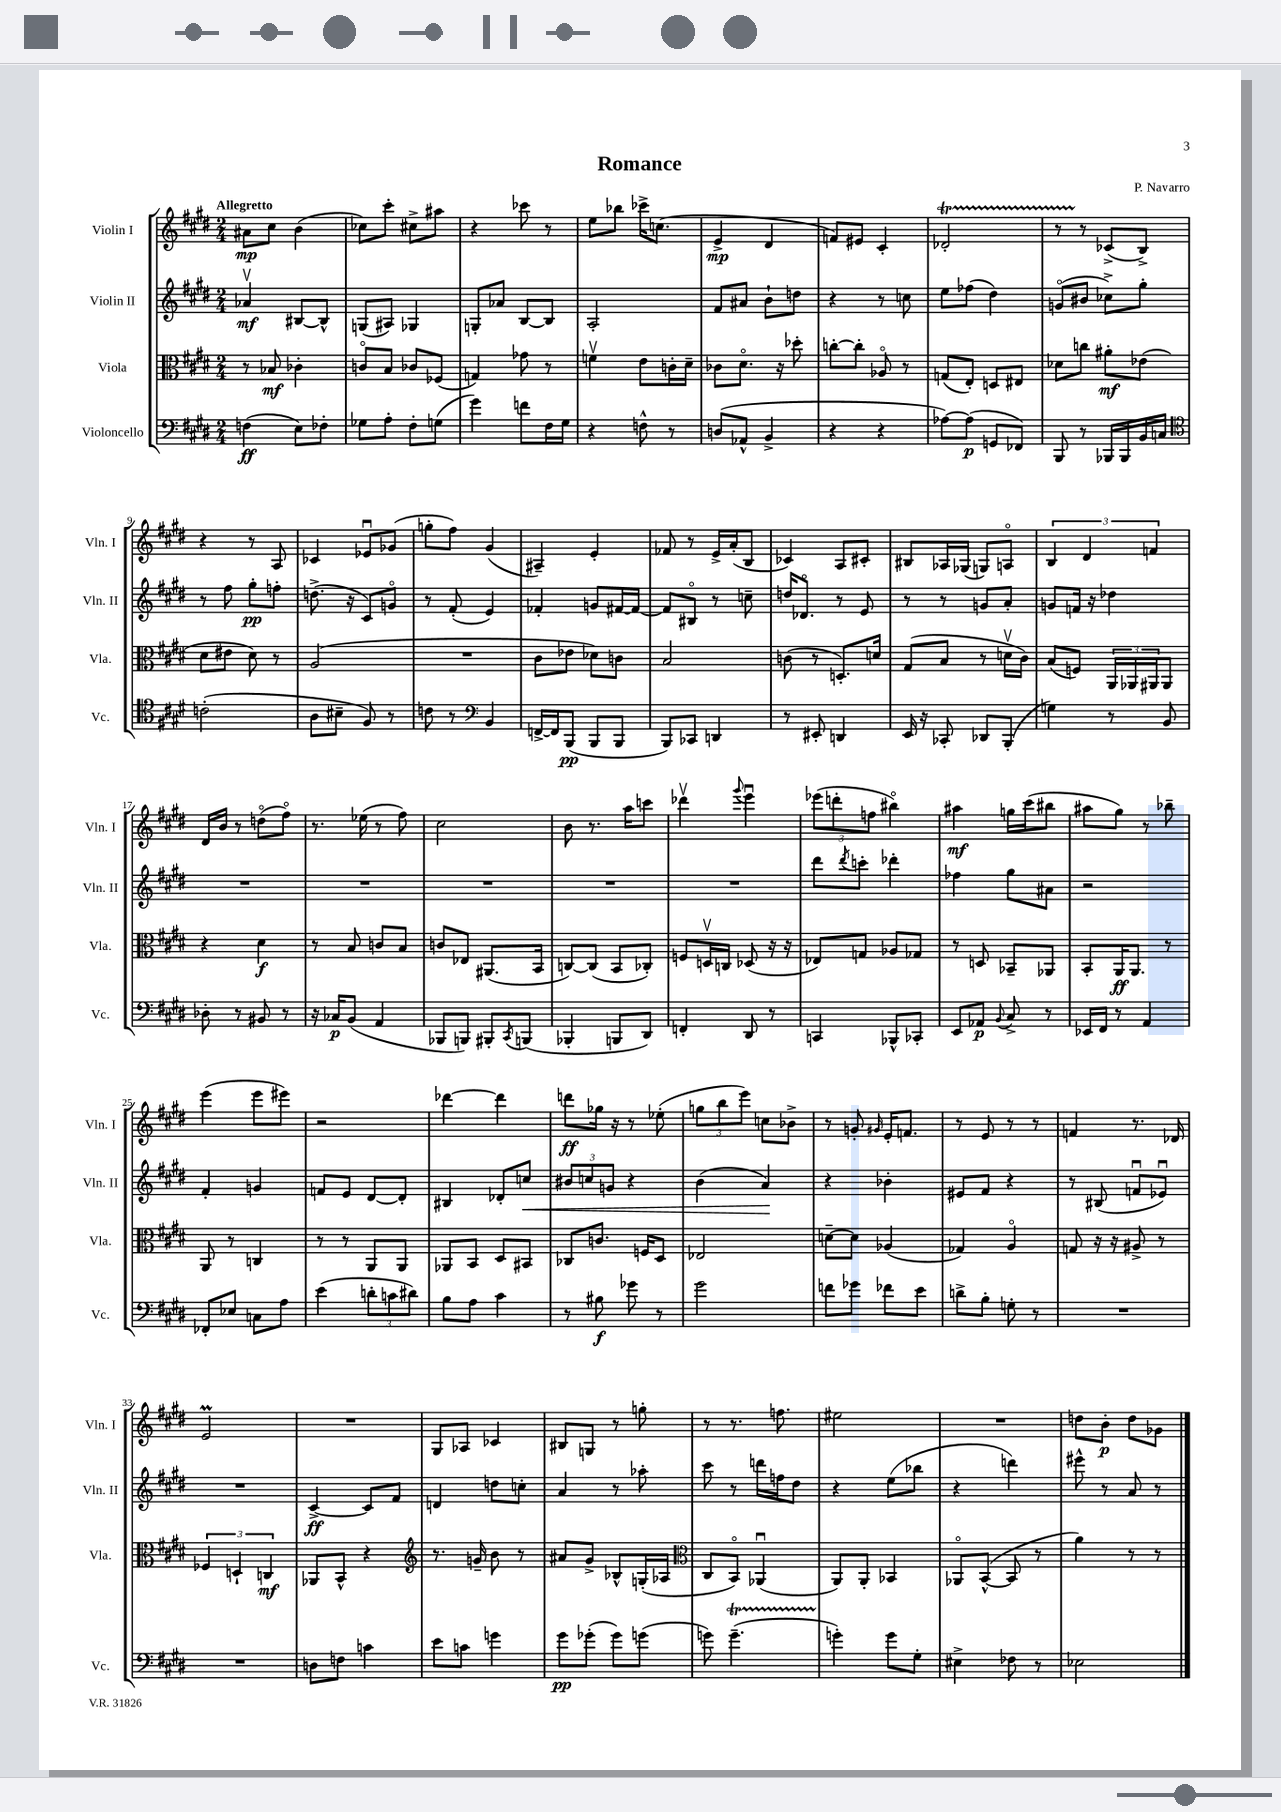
\header { title = "Romance" composer = "P. Navarro" }
<<
\new StaffGroup <<
\new Staff = "s0" \with { instrumentName = "Violin I" shortInstrumentName = "Vln. I" } {
    \clef treble \key e \major \numericTimeSignature \time 2/4 \tempo "Allegretto"
    ais'8\mp cis''8 b'4( |
    ces''8) cis'''8-. cis''8-> ais''8 |
    r4 ces'''8 r8 |
    e''8 bes''8 ces'''16-> c''8.( |
    e'4->\mp dis'4 |
    f'8) eis'8 cis'4-. |
    des'2-.\startTrillSpan |
    r8 r8\stopTrillSpan ces'8->( b8->) |
    r4 r8 a8 |
    ces'4 ees'8\downbow ges'8( |
    g''8-. fis''8) gis'4( |
    ais4--) e'4-. |
    fes'8 r8 e'16-> a'16-.( b8 |
    ces'4) a8 cis'8-. |
    bis8 aes16 ges16( g8) a8\flageolet |
    \tuplet 3/2 { b4 dis'4 f'4 } |
    dis'16 b'16 r8 d''8\flageolet( fis''8\flageolet) |
    r8. ees''16( r8 fis''8) |
    cis''2 |
    b'8 r8. a''16 c'''8 |
    des'''4\upbow \appoggiatura { gis'''8 } e'''4\downbow |
    \tuplet 3/2 { ees'''8( d'''8-. f''8 } bis''4\flageolet) |
    ais''4\mf g''16 cis'''16( bis''8 |
    ais''8 gis''8) r8 bes''8-- |
    e'''4( e'''8 eis'''8) |
    r2 |
    des'''4~ des'''4 |
    d'''8\ff ges''16 r16 r8 ees''8-.( |
    \tuplet 3/2 { g''8 b''8 e'''8) } c''8 bes'8-> |
    r8 g'8-. \grace { gis'16 } e'16-. f'8. |
    r8 e'8 r8 r8 |
    f'4 r8. des'16 |
    e'2\prall |
    R2 |
    gis8 aes8 ces'4 |
    bis8 g8 r8 g''8-. |
    r8 r8. f''8. |
    eis''2 |
    R2 |
    d''8 b'8-.\p d''8 ges'8 \bar "|." |
}
\new Staff = "s1" \with { instrumentName = "Violin II" shortInstrumentName = "Vln. II" } {
    \clef treble \key e \major \numericTimeSignature \time 2/4
    aes'4\upbow\mf bis8~ bis8-^ |
    g8( ais8) ges4 |
    g8-. aes'8 b8~ b8 |
    a2-. |
    fis'8 ais'8 b'8-! d''8 |
    r4 r8 c''8 |
    e''8 fes''8( dis''4) |
    g'8\flageolet( bis'8 ces''8->) gis''8-. |
    r8 fis''8 gis''8-.\pp f''8-. |
    d''8.->( r16 cis'8) g'8\flageolet |
    r8 fis'8-.( e'4) |
    fes'4-. g'8 fis'16~ fis'16~ |
    fis'8 bis8\flageolet r8 c''8-- |
    d''16 des'8.\flageolet r8 e'8 |
    r8 r8 g'8 a'8-. |
    g'8 f'16 r16 des''4 |
    R2 |
    R2 |
    R2 |
    R2 |
    R2 |
    dis'''8 \acciaccatura { dis'''8 } c'''8-. des'''4-. |
    fes''4 gis''8 ais'8 |
    r2 |
    fis'4-. g'4 |
    f'8 e'8 dis'8~ dis'8-. |
    bis4 des'8-. c''8\< |
    \tuplet 3/2 { bis'8 c''8 g'8 } r4 |
    b'4( a'4\!) |
    r4 bes'4-. |
    eis'8 fis'8 r4 |
    r8 bis8( f'8\downbow ees'8\downbow) |
    R2 |
    cis'4~->\ff cis'8 fis'8 |
    d'4 d''8 c''8-. |
    a'4 r8 aes''8-. |
    cis'''8 r8 d'''16 f''16 dis''8 |
    r4 e''8( bes''8 |
    r4 d'''4) |
    eis'''8-^ r8 a'8 r8 \bar "|." |
}
\new Staff = "s2" \with { instrumentName = "Viola" shortInstrumentName = "Vla." } {
    \clef alto \key e \major \numericTimeSignature \time 2/4
    r8 bes8\mf ces'4-. |
    c'8\flageolet b8 ces'8 fes8( |
    g4) ges'8 r8 |
    f'4\upbow e'8 c'16-. dis'16-- |
    ces'8 dis'8.\flageolet r16 des''8-. |
    c''8~-. c''8-. aes8\flageolet r8 |
    g8( e8-.) d8 eis8 |
    des'8 c''8 ais'8-.\mf ees'8( |
    dis'8 eis'8 dis'8) r8 |
    a2( |
    R2 |
    cis'8 ees'8 des'8) c'8 |
    b2 |
    c'8( r8 d8.-.) d'16 |
    gis8( b8 r8 d'16\upbow cis'16) |
    b8( f8) \tuplet 3/2 { a,16 aes,16 ais,16 } ais,8 |
    r4 dis'4\f |
    r8 b8 c'8 b8 |
    c'8 ees8 ais,8.( b,16 |
    c8~) c8( b,8 ces8-.) |
    f8 d16\upbow c16 des8( r16 r16 |
    ees8) g8 aes8 ges8 |
    r8 d8 bes,8-- aes,8 |
    b,8-. a,16\ff a,8. r8 |
    a,8 r8 c4 |
    r8 r8 a,8 a,8 |
    aes,8 b,8 dis8 bis,8 |
    ces8 c'8. f16 dis8 |
    ees2 |
    d'8~-- d'8 aes4( |
    ges4) a4\flageolet |
    g8 r16 r16 ais8-> r8 |
    \tuplet 3/2 { fes4 d4-! c4\mf } |
    aes,8 b,8-^ r4 |
    \clef treble r8. g'16-- b'8 r8 |
    ais'8 gis'8-> bes8-^ g16-.( aes16 |
    \clef alto cis8 b,8\flageolet) aes,4\downbow( |
    a,8) a,8-. bes,4 |
    aes,8\flageolet b,8~-^( b,8 r8 |
    a'4) r8 r8 \bar "|." |
}
\new Staff = "s3" \with { instrumentName = "Violoncello" shortInstrumentName = "Vc." } {
    \clef bass \key e \major \numericTimeSignature \time 2/4
    f4\ff( e8) fes8-. |
    ges8 a8-. fis8-. g8( |
    gis'4) f'8 fis16 gis16 |
    r4 f8-^ r8 |
    d8( aes,8-^ b,4-> |
    r4 r4 |
    aes8~) aes8\p( g,8 fes,8) |
    b,,8 r8 bes,,16 bes,,16 b,16 c16 |
    \clef tenor c'2-.( |
    a8 bis8-- fis8) r8 |
    c'8 r8 \clef bass b,4 |
    f,16~-> f,16 b,,8\pp( b,,8 b,,8 |
    b,,8) ces,8 d,4 |
    r8 eis,8-. d,4 |
    e,16 r16 ces,8-. des,8 b,,8-.( |
    g4) r8 b,8 |
    des8-. r8 bis,8 r8 |
    r16 ces16\p b,8( a,4 |
    bes,,8 b,,8) bis,,8-. \acciaccatura { cis,8 } b,,8( |
    bes,,4-. b,,8 dis,8) |
    f,4-. dis,8 r8 |
    c,4 bes,,8-^ ces,8-. |
    e,8 aes,8\p \appoggiatura { b,8 } cis8-> r8 |
    ees,16 fis,16 r8 a,4 |
    fes,8-. ees8 c8 a8 |
    e'4( \tuplet 3/2 { d'8-. c'8 dis'8) } |
    b8 a8 cis'4 |
    r8 bis8\f ges'8 r8 |
    gis'2 |
    f'8 ges'8 fes'8 e'8 |
    d'8-> b8-. g8-. r8 |
    R2 |
    R2 |
    d8 f8 c'4 |
    e'8 c'8 g'4 |
    gis'8\pp ges'8-.( ges'8) g'8( |
    g'8) g'4.--\startTrillSpan( |
    g'4-.\stopTrillSpan) g'8 gis8-. |
    eis4-> fes8 r8 |
    ees2 \bar "|." |
}
>>
>>
